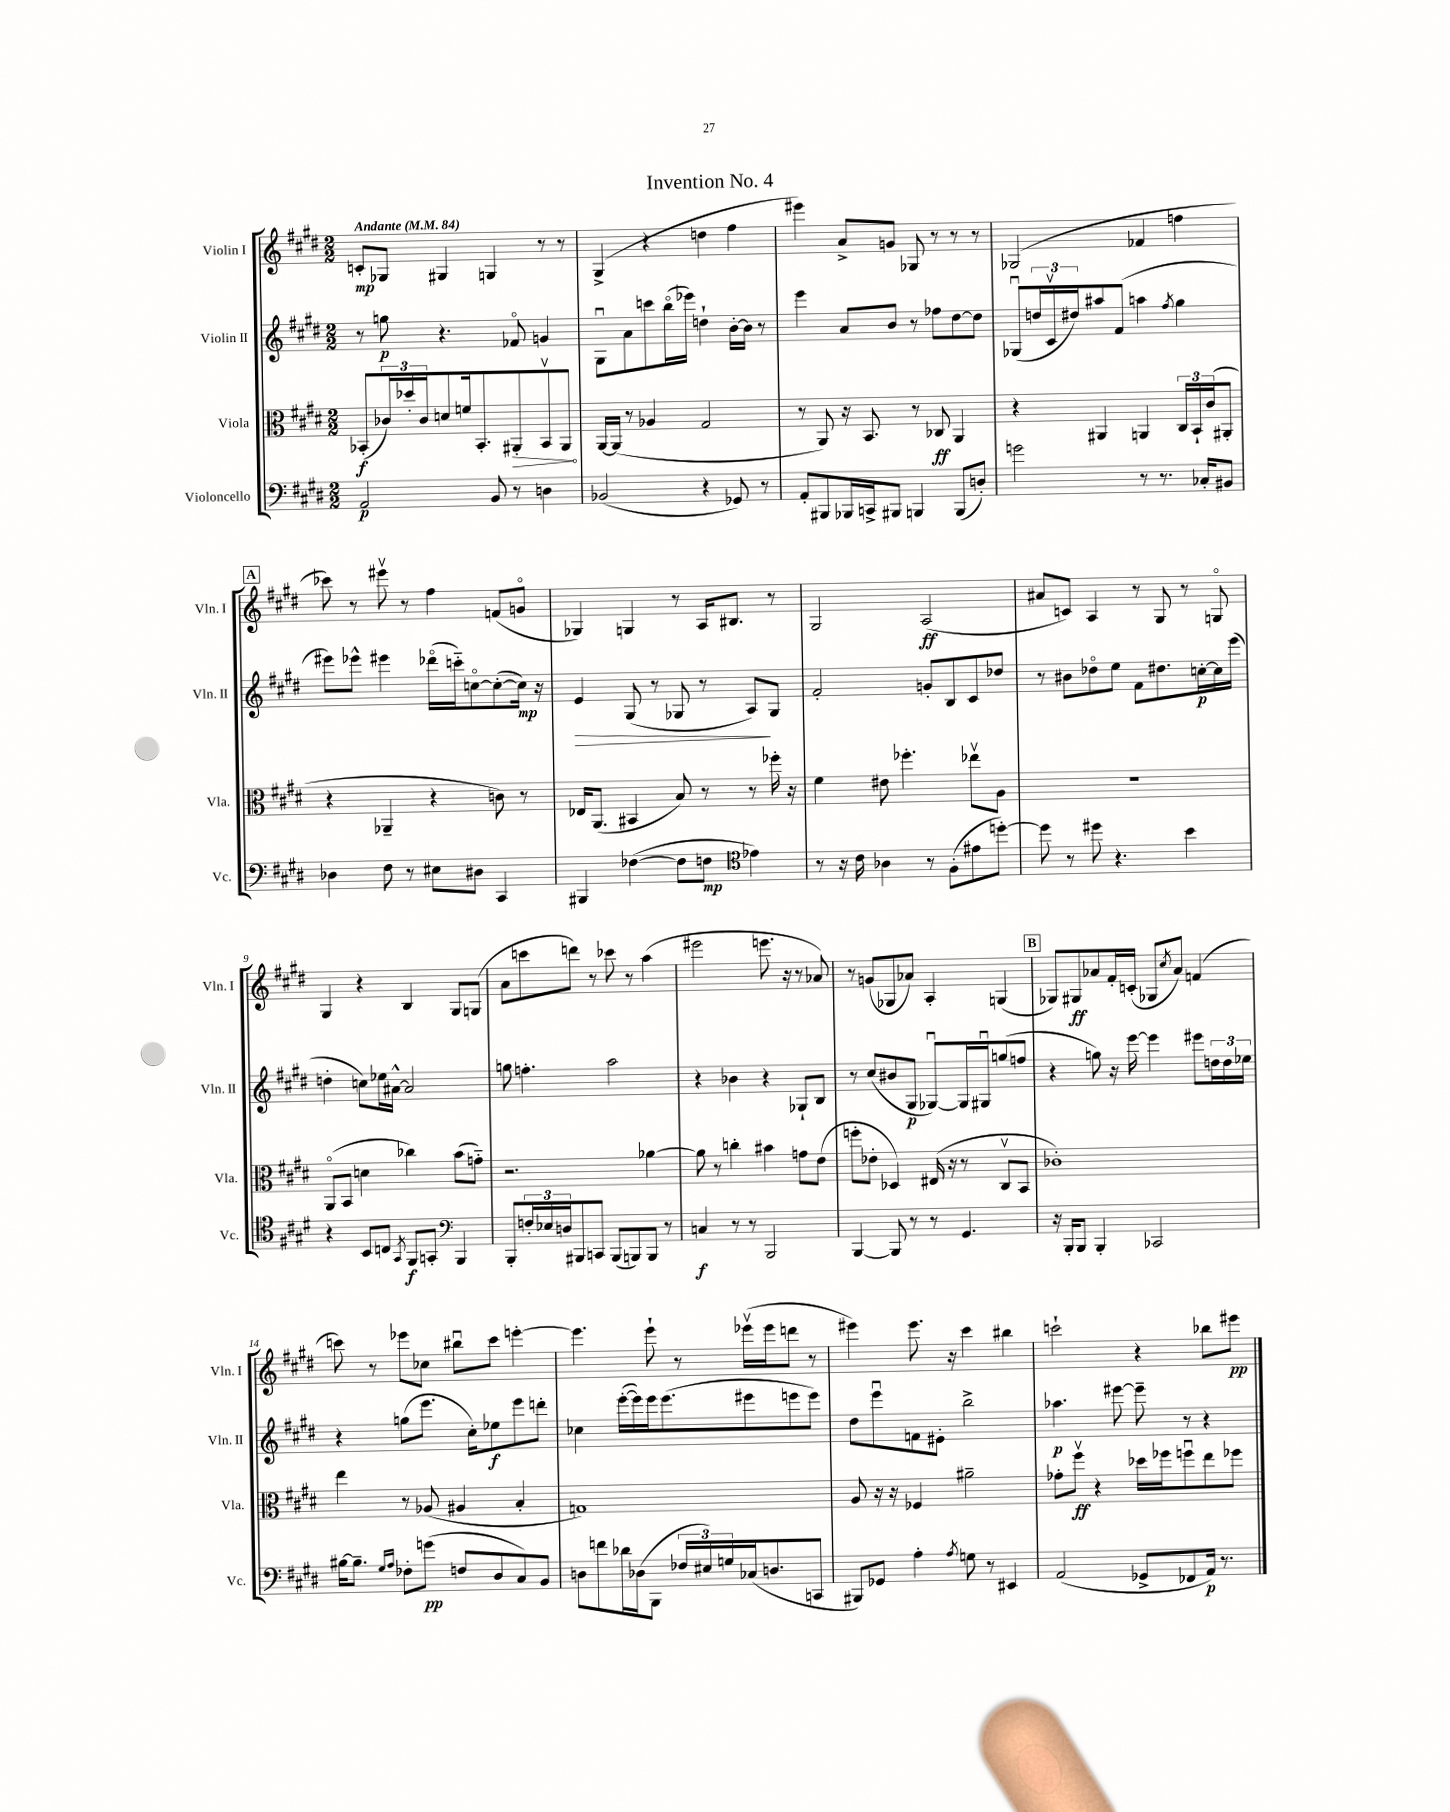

**kern	**dynam	**kern	**dynam	**kern	**dynam	**kern	**dynam
*part4	*part4	*part3	*part3	*part2	*part2	*part1	*part1
*staff4	*staff4	*staff3	*staff3	*staff2	*staff2	*staff1	*staff1
*I"Violoncello	*	*I"Viola	*	*I"Violin II	*	*I"Violin I	*
*I'Vc.	*	*I'Vla.	*	*I'Vln. II	*	*I'Vln. I	*
*clefF4	*	*clefC3	*	*clefG2	*	*clefG2	*
*k[f#c#g#d#]	*	*k[f#c#g#d#]	*	*k[f#c#g#d#]	*	*k[f#c#g#d#]	*
*M2/2	*	*M2/2	*	*M2/2	*	*M2/2	*
*MM84	*	*MM84	*	*MM84	*	*MM84	*
=1	=1	=1	=1	=1	=1	=1	=1
!	!	!	!	!	!	!LO:TX:a:B:t=Andante	!
2AA/	p	(8BB-X'/L	f	8r	.	8cn'/L	mp
.	.	24c-X/L)	.	8ggn\	p	8G-X/J	.
.	.	24dd-X'/	.	.	.	.	.
.	.	24c-/J	.	.	.	.	.
.	.	8dn/	.	4.r	.	4G#X/	.
.	.	16fn/k	.	.	.	.	.
.	.	8.BB-'/	.	.	.	.	.
8BB/	.	.	.	.	.	4Gn/	.
!	!	!	!LO:HP:b	!	!	!	!
8r	.	8AA#X'/	>	8f-X/	.	.	.
4Dn\	.	8BB-v/	.	4gn/	.	8r	.
.	.	8AA#/J	.	.	.	8r	.
.	.	.	]	.	.	.	.
=2	=2	=2	=2	=2	=2	=2	=2
(2BB-X/	.	[16AA/LL	.	8G#u\L	.	(4G#^/	.
.	.	(16AA/JJ]	.	.	.	.	.
.	.	8r	.	8a\	.	.	.
.	.	4A-X/	.	8cccn\	.	4r	.
.	.	.	.	(16bb\L	.	.	.
.	.	.	.	16eee-X\JJ)	.	.	.
4r	.	2G#/	.	4ddn`\	.	4ddn\	.
8GG-X/)	.	.	.	[16b'\LL	.	4ff#\	.
.	.	.	.	16b\JJ]	.	.	.
8r	.	.	.	8r	.	.	.
=3	=3	=3	=3	=3	=3	=3	=3
8AA'/L	.	8r	.	4eee\	.	4eee#X\)	.
8BBB#X/	.	8AA/)	.	.	.	.	.
16BBB-X/L	.	16r	.	8a/L	.	8a^/L	.
16CCn^/J	.	8.BB/	.	.	.	.	.
8BBB#X/J	.	.	.	8b/J	.	8gn/J	.
4BBBn/	.	8r	.	8r	.	8G-X/	.
.	.	8C-X/	ff	8ff-X\L	.	8r	.
(8BBB/L	.	4AA/	.	[8dd#\	.	8r	.
8Dn'/J)	.	.	.	8dd#\J]	.	8r	.
=4	=4	=4	=4	=4	=4	=4	=4
2gn\	.	4r	.	(8G-Xu/L	.	(2G-X/	.
.	.	.	.	24ddn/L	.	.	.
.	.	.	.	24c#v/	.	.	.
.	.	.	.	24dd#X/J)	.	.	.
.	.	4AA#X/	.	8aa#X/	.	.	.
.	.	.	.	(8f#/J	.	.	.
8r	.	4AAn/	.	4aan\	.	4f-X/	.
8.r	.	.	.	.	.	.	.
.	.	.	.	8qff#/	.	.	.
.	.	24C#/LL	.	4gg#\	.	4ffn\	.
.	.	24BB`/	.	.	.	.	.
16C-X'/KL	.	.	.	.	.	.	.
.	.	(24c#/J	.	.	.	.	.
8BB#X/J	.	8AA#X'/J	.	.	.	.	.
!!LO:LB:g=z
!!LO:REH:place=s1:t=A
=5	=5	=5	=5	=5	=5	=5	=5
4D-X\	.	4r	.	8eee#X\L)	.	8ccc-X\)	.
.	.	.	.	8eee-X^^\J	.	8r	.
8F#\	.	4AA-X~/	.	4eee#X\	.	8eee#Xv\	.
8r	.	.	.	.	.	8r	.
8E#X\L	.	4r	.	(16ddd-X\LL	.	4ff#\	.
.	.	.	.	16cccn\J)	.	.	.
8D#X\J	.	.	.	[8ccn\	.	.	.
4CC#/	.	8cn\)	.	(8cc'\_	.	(8fn/L	.
.	.	8r	.	16cc\Jk])	mp	8gn/J	.
.	.	.	.	16r	.	.	.
=6	=6	=6	=6	=6	=6	=6	=6
!	!	!	!	!	!LO:HP:b	!	!
4BBB#X/	.	16E-X/KL	.	4e/	>	4G-X/)	.
.	.	(8.AA/J	.	.	.	.	.
([4F-X\	.	4BB#X/	.	(8G#/	.	4Gn/	.
.	.	.	.	8r	.	.	.
8F-\L]	.	8B/)	.	8G-X/	.	8r	.
8Fn\J	mp	8r	.	8r	.	16A/KL	.
.	.	.	.	.	.	8.B#X/J	.
*clefC4	*	*	*	*	*	*	*
4e-X\)	.	8r	.	8A/L)	.	.	.
.	.	16ff-X'\	.	8G-/J	]	8r	.
.	.	16r	.	.	.	.	.
=7	=7	=7	=7	=7	=7	=7	=7
8r	.	4f#\	.	2f#'/	.	2G#/	.
16r	.	.	.	.	.	.	.
16c#\	.	.	.	.	.	.	.
4A-X\	.	8e#X\	.	.	.	.	.
.	.	4.ff-X'\	.	.	.	.	.
8r	.	.	.	8gn'/L	.	(2A/	ff
(8F#'\L	.	.	.	8B/	.	.	.
8e#X\	.	8ee-Xv\L	.	8c#/	.	.	.
[8ddn'\J)	.	8A\J	.	8dd-X/J	.	.	.
=8	=8	=8	=8	=8	=8	=8	=8
8dd\]	.	1r	.	8r	.	8a#X/L	.
8r	.	.	.	8b#X\L	.	8cn/J)	.
8dd#X\	.	.	.	8dd-X\	.	4A/	.
4.r	.	.	.	8ee\J	.	.	.
.	.	.	.	8f#\L	.	8r	.
.	.	.	.	8.dd#X\	.	8G#/	.
4b\	.	.	.	.	.	8r	.
.	.	.	.	[16ccn'\L	p	.	.
.	.	.	.	16cc\]	.	8Gn/	.
.	.	.	.	(16eee\JJ	.	.	.
!!LO:LB:g=z
=9	=9	=9	=9	=9	=9	=9	=9
4r	.	(8AA/L	.	4ddn'\	.	4G#/	.
.	.	8BB/J	.	.	.	.	.
8BB/L	.	4dn\	.	8ccn\L)	.	4r	.
8Cn/J	.	.	.	16ee-X\L	.	.	.
.	.	.	.	[16a#X^^\JJ	.	.	.
8qGG#/	.	.	.	.	.	.	.
8FF#/L	f	4cc-X\)	.	2a#/]	.	4B/	.
8GGn'/J	.	.	.	.	.	.	.
*clefF4	*	*	*	*	*	*	*
4BBB/	.	(8b\L	.	.	.	8G#/L	.
.	.	8gn\J)	.	.	.	(8Gn/J	.
=10	=10	=10	=10	=10	=10	=10	=10
8BBB'/L	.	2.r	.	8ggn\	.	8a\L	.
24Fn'/L	.	.	.	4.ffn'\	.	8cccn\	.
24E-X/	.	.	.	.	.	.	.
24Dn/J	.	.	.	.	.	.	.
8BBB#X/	.	.	.	.	.	8dddn\J)	.
8CCn/J	.	.	.	.	.	8r	.
(8BBB#/L	.	.	.	2aa\	.	8ccc-X\	.
8BBBn/)	.	.	.	.	.	8r	.
8BBB/J	.	[4a-X\	.	.	.	(4aa\	.
8r	.	.	.	.	.	.	.
=11	=11	=11	=11	=11	=11	=11	=11
4Cn/	f	8a-\]	.	4r	.	2eee#X\	.
.	.	8r	.	.	.	.	.
8r	.	4ccn'\	.	4b-X\	.	.	.
8r	.	.	.	.	.	.	.
2BBB/	.	4b#X\	.	4r	.	8.eeen\	.
.	.	.	.	.	.	16r	.
.	.	8gn\L	.	8G-X`/L	.	8r	.
.	.	(8e\J	.	8B/J	.	8a-X/)	.
=12	=12	=12	=12	=12	=12	=12	=12
[4BBB/	.	8ffn'\L	.	8r	.	8r	.
.	.	8e-X'\J	.	(8cc#/L	.	(8gn/L	.
8BBB/]	.	4D-X/)	.	8b#X/	.	8G-X/	.
8r	.	.	.	8G#/J	p	8a-X/J)	.
8r	.	(16E#X/	.	[8G-Xu/L)	.	4A'/	.
.	.	16r	.	.	.	.	.
4.GG#/	.	8r	.	16G-/L]	.	.	.
.	.	.	.	16G#Xu/J	.	.	.
.	.	8C#v/L	.	(8ggn/	.	(4Gn/	.
.	.	8BB/J	.	8ffn/J	.	.	.
!!LO:REH:place=s1:t=B
=13	=13	=13	=13	=13	=13	=13	=13
16r	.	1c-X')	.	4r	.	8G-X/L)	.
16BBB'/KL	.	.	.	.	.	.	.
8BBB/J	.	.	.	.	.	8G#X/	ff
4BBB'/	.	.	.	8ggn\)	.	8a-X/	.
.	.	.	.	16r	.	16f#'/L	.
.	.	.	.	[16eee\	.	(16cn'/JJ	.
2CC-X/	.	.	.	4eee\]	.	8G-X/L	.
.	.	.	.	.	.	8qcc#/	.
.	.	.	.	.	.	8a-/J)	.
.	.	.	.	8eee#X\L	.	(4fn/	.
.	.	.	.	24ddn\L	.	.	.
.	.	.	.	24dd\	.	.	.
.	.	.	.	24ee-X\JJ	.	.	.
!!LO:LB:g=z
=14	=14	=14	=14	=14	=14	=14	=14
[16B#X\KL	.	4ee\	.	4r	.	8cccn\)	.
8.B#~\J]	.	.	.	.	.	.	.
.	.	.	.	.	.	8r	.
16qqG#/LL	.	.	.	.	.	.	.
16qqA/JJ	.	.	.	.	.	.	.
8F-X'\L	.	8r	.	(8ggn\L	.	8eee-X\L	.
(8gn\J	pp	(8A-X/	.	8.eee\J	.	8cc-X\J	.
8Fn/L	.	4A#X/	.	.	.	8bb#Xu\L	.
.	.	.	.	16cc#'\KL)	.	.	.
8D#/	.	.	.	8ee-X\	f	8ccc\J	.
8C#/)	.	4B'/	.	8eee\	.	[4eeen'\	.
8BB/J	.	.	.	8dddn'\J	.	.	.
=15	=15	=15	=15	=15	=15	=15	=15
8Dn\L	.	1Gn)	.	4cc-X\	.	4.eee\]	.
8fn\	.	.	.	.	.	.	.
16d-X\L	.	.	.	([16eee'\LL	.	.	.
(16D-X\J	.	.	.	16eee\])	.	.	.
8BBB\J	.	.	.	16eee\J	.	8eee`\	.
.	.	.	.	(8.eee\	.	.	.
24F-X/LL	.	.	.	.	.	8r	.
24E#X/)	.	.	.	.	.	.	.
24Gn/	.	.	.	.	.	.	.
(16C-X/J	.	.	.	8eee#X\	.	(16eee-Xv\LL	.
8.Dn/	.	.	.	.	.	16eee-\J	.
.	.	.	.	8eeen\	.	8dddn\J	.
8CCn/J	.	.	.	8eee\J)	.	8r	.
=16	=16	=16	=16	=16	=16	=16	=16
8BBB#X/L)	.	8A/	.	8dd#\L	.	4eee#X\)	.
8GG-X/J	.	16r	.	8eeeu\	.	.	.
.	.	16r	.	.	.	.	.
4A'\	.	4F-X/	.	8fn\	.	8.eee#\	.
.	.	.	.	8e#X'\J	.	.	.
.	.	.	.	.	.	16r	.
8qA/	.	.	.	.	.	.	.
8Gn\	.	2a#X~\	.	2bb^\	.	4ccc#\	.
8r	.	.	.	.	.	.	.
4EE#X/	.	.	.	.	.	4bb#X\	.
=17	=17	=17	=17	=17	=17	=17	=17
(2AA/	.	8g-X'\L	.	4.aa-X\	p	2cccn`\	.
.	.	8ff#v\J	ff	.	.	.	.
.	.	4r	.	.	.	.	.
.	.	.	.	[8eee#X\	.	.	.
8GG-X^/L	.	16dd-X\LL	.	8eee#~\]	.	4r	.
.	.	16ff-X\J	.	.	.	.	.
8FF-X/	.	8ffnu\	.	8r	.	.	.
16AA/Jk)	p	8ee\	.	4r	.	8bb-X\L	.
8.r	.	.	.	.	.	.	.
.	.	8ff-X\J	.	.	.	8eee#X\J	pp
==	==	==	==	==	==	==	==
*-	*-	*-	*-	*-	*-	*-	*-
